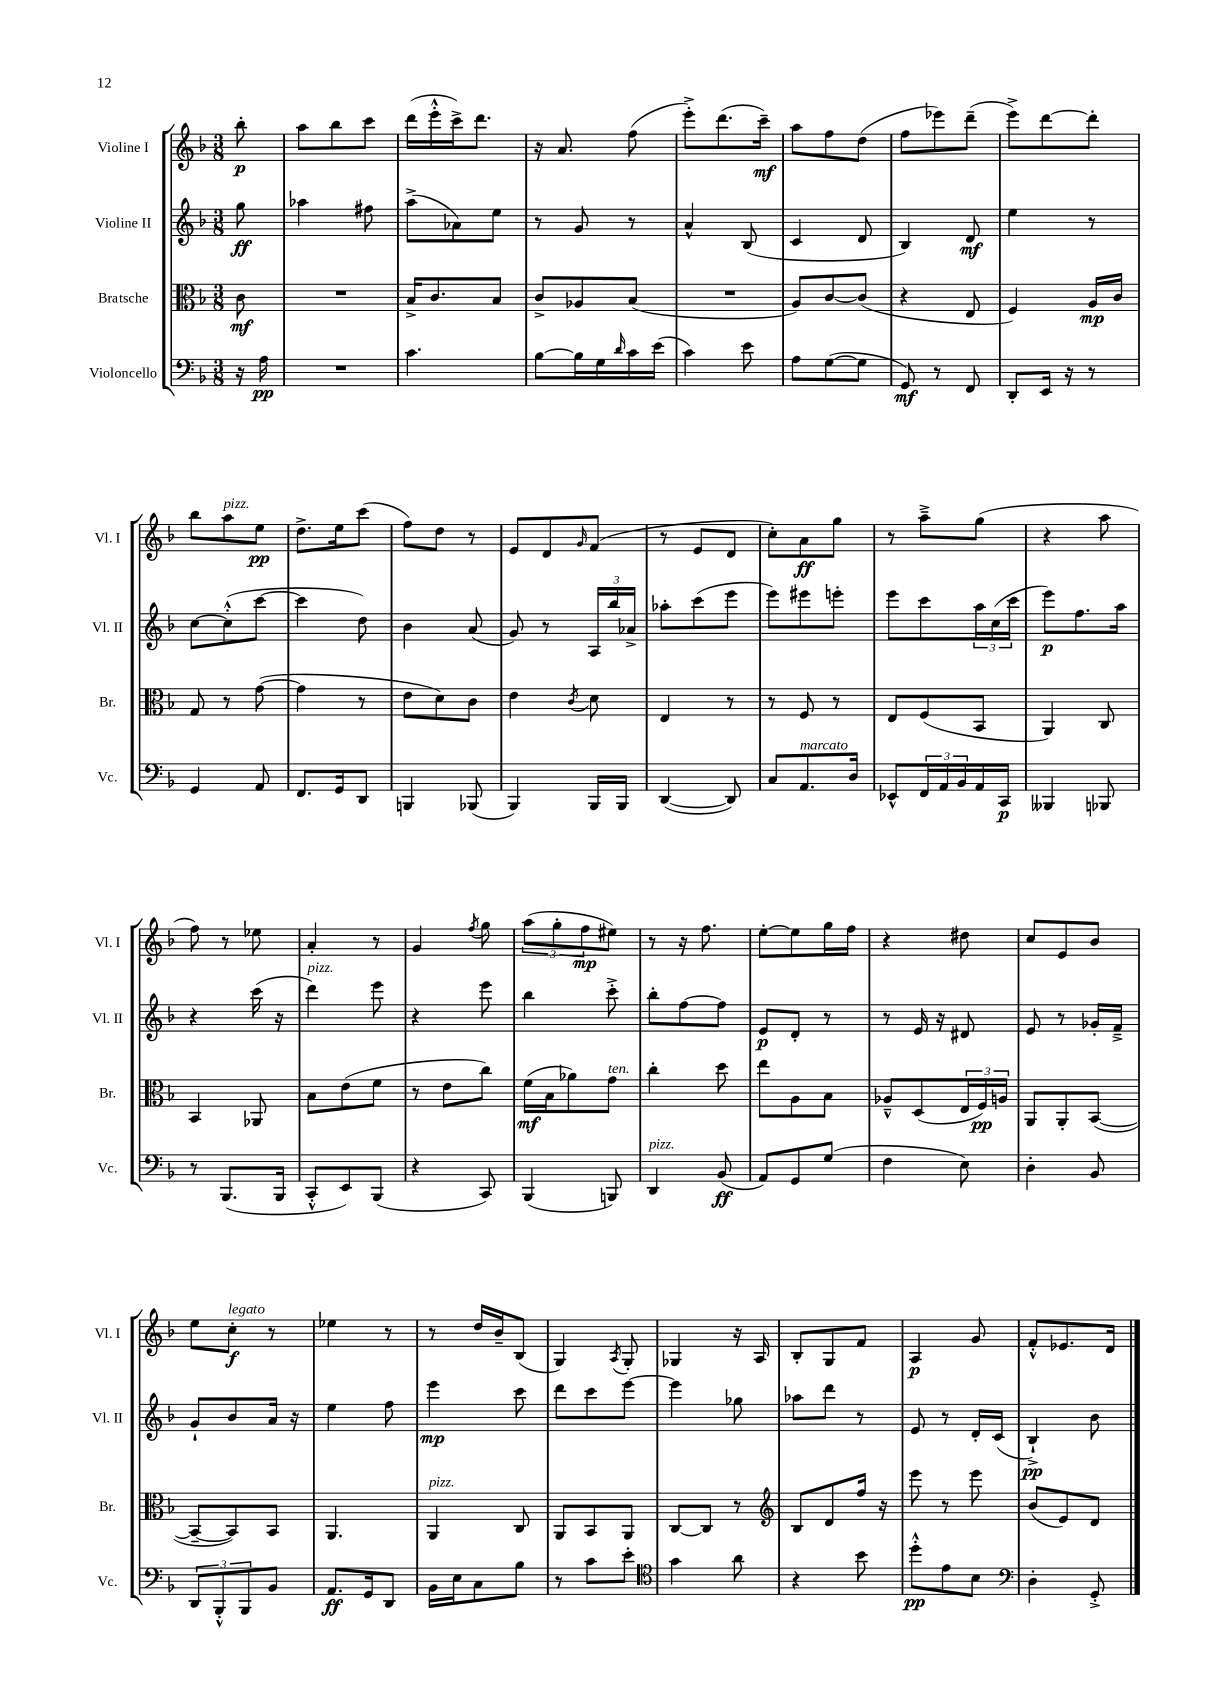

**kern	**kern	**kern	**kern
*staff4	*staff3	*staff2	*staff1
*clefF4	*clefC3	*clefG2	*clefG2
*k[b-]	*k[b-]	*k[b-]	*k[b-]
*M3/8	*M3/8	*M3/8	*M3/8
16r	8c	8gg	8bb-'
16A	.	.	.
=	=	=	=
4.r	4.r	4aa-	8aa
.	.	.	8bb-
.	.	8ff#	8ccc
=	=	=	=
4.c	16B-^	(8aa^	(16ddd
.	8.c	.	16eee'^^
.	.	8a-)	16ccc^)
.	.	.	8.ddd
.	8B-	8ee	.
=	=	=	=
[8B-	8c^	8r	16r
.	.	.	8.a
16B-]	8A-	8g	.
16G	.	.	.
16qqd	.	.	.
16c	(8B-	8r	(8ff
(16e	.	.	.
=	=	=	=
4c)	4.r	4a^^	8eee'^)
.	.	.	(8.ddd
8e	.	(8B-	.
.	.	.	16ccc~)
=	=	=	=
8A	8A)	4c	8aa
([8G	[8c	.	8ff
8G]	(8c]	8d	(8dd
=	=	=	=
8GG)	4r	4B-)	8ff
8r	.	.	8eee-)
8FF	8E	8d	(8ddd~
=	=	=	=
8DD'	4F)	4ee	8eee^)
16EE	.	.	[8ddd
16r	.	.	.
8r	16A	8r	8ddd']
.	16c	.	.
=	=	=	=
4GG	8G	[8cc	8bb-
.	8r	(8cc'^^]	8aa
8AA	([8g	[8ccc	8ee
=	=	=	=
8.FF	4g]	4ccc]	8.dd^
16GG	.	.	16ee
8DD	8r	8dd)	(8ccc
=	=	=	=
4BBB	8e	4b-	8ff)
.	8d)	.	8dd
(8BBB-	8c	(8a	8r
=	=	=	=
4BBB-)	4e	8g)	8e
.	.	8r	8d
.	8qc	.	16qqg
16BBB-	8d	24A	(8f
.	.	24bb-	.
16BBB-	.	.	.
.	.	24a-^	.
=	=	=	=
([4DD	4E	8aa-'	8r
.	.	(8ccc	8e
8DD])	8r	8eee	8d
=	=	=	=
8C	8r	8eee)	8cc')
8.AA	8F	8eee#	8a
.	8r	8eee'	8gg
16D	.	.	.
=	=	=	=
8EE-^^	8E	8eee	8r
24FF	(8F	8ccc	8aa~^
24AA	.	.	.
24BB-	.	.	.
16AA	8BB-	24aa	(8gg
.	.	(24cc	.
16CC	.	.	.
.	.	24ccc	.
=	=	=	=
4BBB--	4AA)	8eee)	4r
.	.	8.ff	.
8BBB-	8C	.	8aa
.	.	16aa	.
=	=	=	=
8r	4BB-	4r	8ff)
(8.BBB-	.	.	8r
.	8AA-	(16ccc	8ee-
16BBB-	.	16r	.
=	=	=	=
8CC'^^	8B-	4ddd)	4a'
8EE)	(8e	.	.
(8BBB-	8f	8eee	8r
=	=	=	=
4r	8r	4r	4g
.	8e	.	.
.	.	.	8qff
8CC)	8cc)	8eee	8gg
=	=	=	=
(4BBB-	(16f	4bb-	(12aa
.	16B-	.	.
.	.	.	12gg'
.	8a-)	.	.
.	.	.	12ff
8BBB)	8g	8ccc'^	8ee#)
=	=	=	=
4DD	4cc'	8bb-'	8r
.	.	[8ff	16r
.	.	.	8.ff
(8BB-	8dd	8ff]	.
=	=	=	=
8AA)	8ee	8e	[8ee'
8GG	8A	8d'	8ee]
(8G	8B-	8r	16gg
.	.	.	16ff
=	=	=	=
4F	8A-~^^	8r	4r
.	(8D	16e	.
.	.	16r	.
8E)	24E	8d#	8dd#
.	24F)	.	.
.	24A	.	.
=	=	=	=
4D'	8AA	8e	8cc
.	8AA'	8r	8e
8BB-	([8BB-	16g-'	8b-
.	.	16f~^	.
=	=	=	=
12DD	8BB-~_	8g`	8ee
12BBB-'^^	.	.	.
.	8BB-])	8b-	8cc'
12BBB-	.	.	.
8BB-	8BB-	16a	8r
.	.	16r	.
=	=	=	=
8.AA	4.AA	4ee	4ee-
16GG	.	.	.
8DD	.	8ff	8r
=	=	=	=
16BB-	4AA	4eee	8r
16E	.	.	.
8C	.	.	16dd
.	.	.	16b-~
8B-	8C	8ccc	(8B-
=	=	=	=
8r	8AA	8ddd	4G)
8c	8BB-	8ccc	.
.	.	.	8qA
8e'	8AA	[8eee	8G'
=	=	=	=
*clefC4	*	*	*
4g	[8C	4eee]	4G-
.	8C]	.	.
8a	8r	8gg-	16r
.	.	.	16A
=	=	=	=
*	*clefG2	*	*
4r	8B-	8aa-	8B-'
.	8d	8ddd	8G
8b-	16ff	8r	8f
.	16r	.	.
=	=	=	=
8dd'^^	8eee	8e	4A
8e	8r	8r	.
8B-	8eee	16d'	8g
.	.	(16c	.
=	=	=	=
*clefF4	*	*	*
4D'	(8b-	4B-`^)	8f'^^
.	8e)	.	8.e-
8GG'^	8d	8b-	.
.	.	.	16d
==	==	==	==
*-	*-	*-	*-
